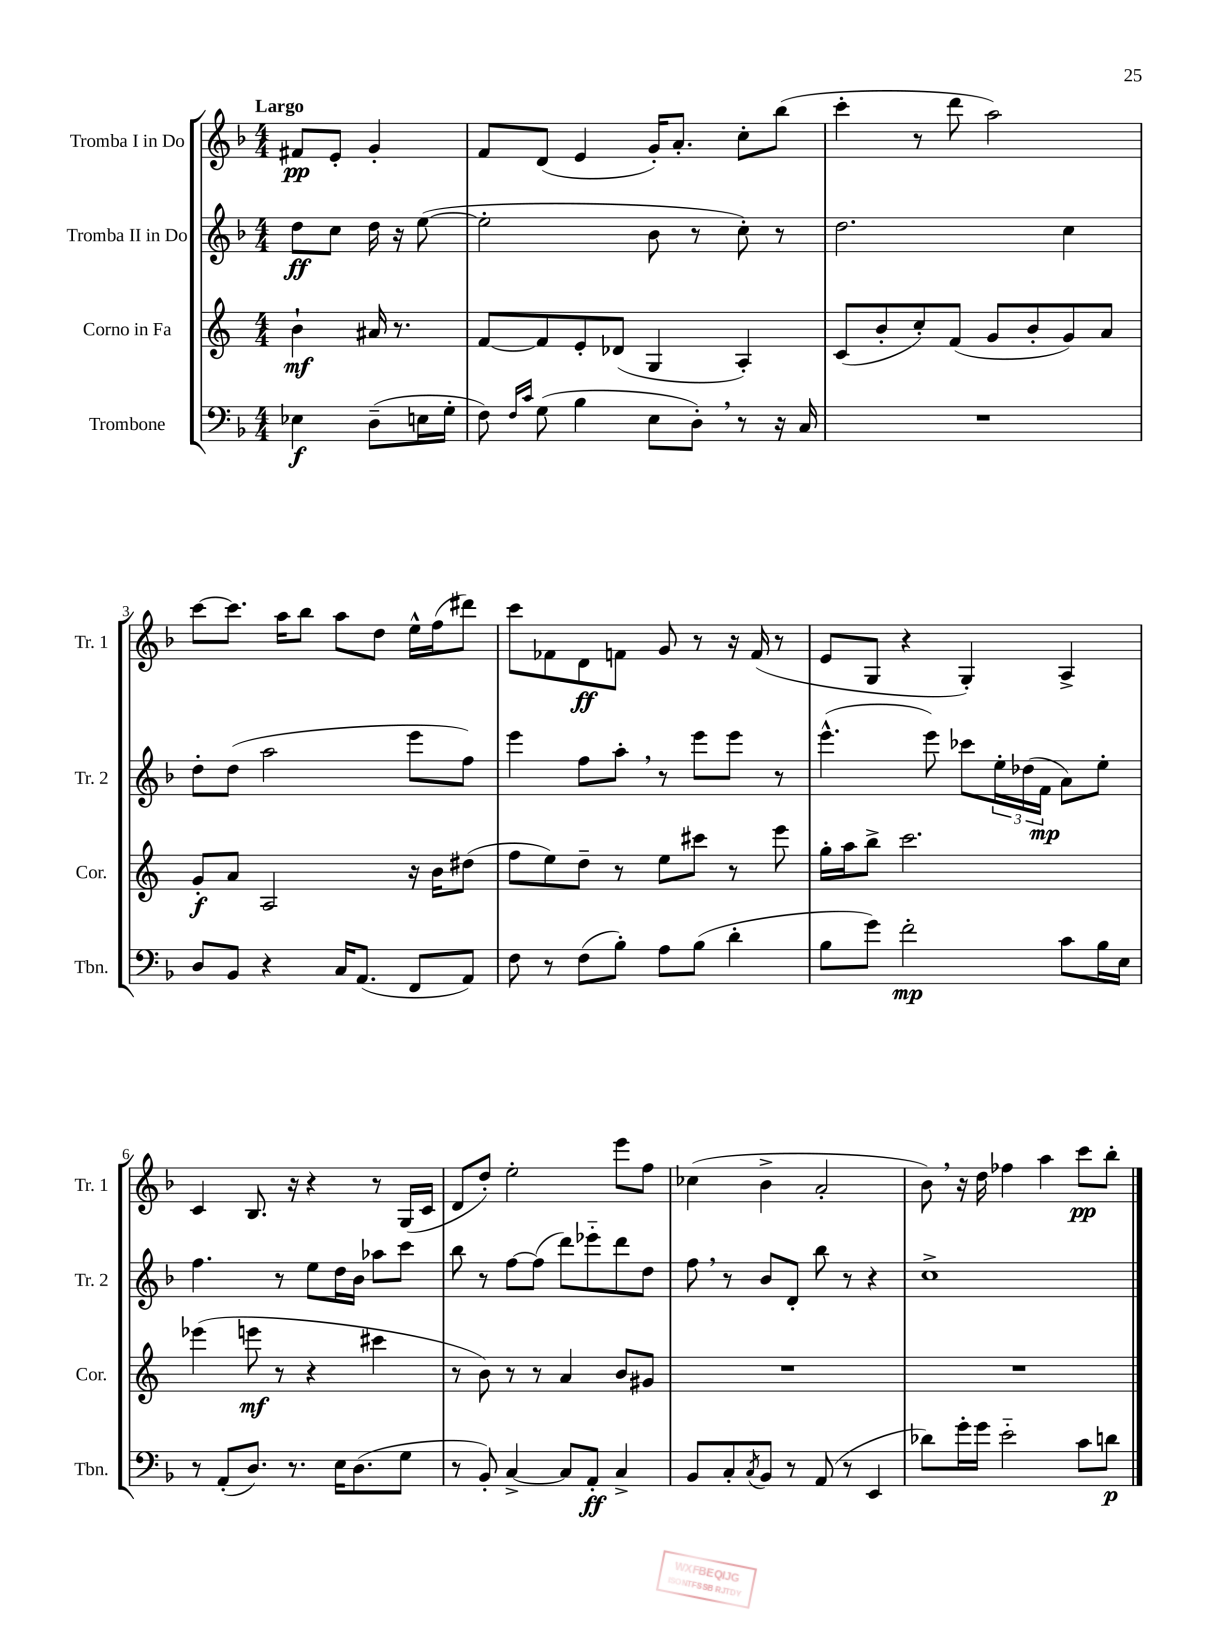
<<
\new StaffGroup <<
\new Staff = "s0" \with { instrumentName = "Tromba I in Do" shortInstrumentName = "Tr. 1" } {
    \clef treble \key f \major \numericTimeSignature \time 4/4 \partial 2 \tempo "Largo"
    fis'8\pp e'8-. g'4-. |
    f'8 d'8( e'4 g'16-.) a'8.-. c''8-. bes''8( |
    c'''4-. r8 d'''8 a''2) |
    c'''8~ c'''8. a''16 bes''8 a''8 d''8 e''16-^ f''16( dis'''8) |
    c'''8 fes'8 d'8\ff f'8 g'8 r8 r16 f'16( r8 |
    e'8 g8 r4 g4-.) a4-> |
    c'4 bes8. r16 r4 r8 g16( c'16 |
    d'8 d''8-.) e''2-. e'''8 f''8 |
    ces''4( bes'4-> a'2-. |
    bes'8) \breathe r16 d''16 fes''4 a''4 c'''8\pp bes''8-. \bar "|." |
}
\new Staff = "s1" \with { instrumentName = "Tromba II in Do" shortInstrumentName = "Tr. 2" } {
    \clef treble \key f \major \numericTimeSignature \time 4/4 \partial 2
    d''8\ff c''8 d''16 r16 e''8~( |
    e''2-. bes'8 r8 c''8-.) r8 |
    d''2. c''4 |
    d''8-. d''8( a''2 e'''8 f''8) |
    e'''4 f''8 a''8-. \breathe r8 e'''8 e'''8 r8 |
    e'''4.-^( e'''8) ces'''8 \tuplet 3/2 { e''16-. des''16( f'16\mp } a'8) e''8-. |
    f''4. r8 e''8 d''16 bes'16 aes''8 c'''8 |
    bes''8 r8 f''8~ f''8( d'''8) ees'''8-_ d'''8 d''8 |
    f''8 \breathe r8 bes'8 d'8-. bes''8 r8 r4 |
    c''1-> \bar "|." |
}
\new Staff = "s2" \with { instrumentName = "Corno in Fa" shortInstrumentName = "Cor." } {
    \clef treble \key c \major \numericTimeSignature \time 4/4 \partial 2
    b'4-!\mf ais'16 r8. |
    f'8~ f'8 e'8-. des'8( g4 a4-.) |
    c'8( b'8-. c''8-.) f'8( g'8 b'8-. g'8) a'8 |
    g'8-.\f a'8 a2 r16 b'16 dis''8( |
    f''8 e''8) d''8-- r8 e''8 cis'''8 r8 e'''8 |
    g''16-. a''16 b''8-> c'''2. |
    ees'''4( e'''8\mf r8 r4 cis'''4 |
    r8 b'8) r8 r8 a'4 b'8 gis'8 |
    R1 |
    R1 \bar "|." |
}
\new Staff = "s3" \with { instrumentName = "Trombone" shortInstrumentName = "Tbn." } {
    \clef bass \key f \major \numericTimeSignature \time 4/4 \partial 2
    ees4\f d8--( e16 g16-. |
    f8) \grace { f16 c'16 } g8( bes4 e8 d8-.) \breathe r8 r16 c16 |
    R1 |
    d8 bes,8 r4 c16 a,8.( f,8 a,8) |
    f8 r8 f8( bes8-.) a8 bes8( d'4-. |
    bes8 g'8) f'2-.\mp c'8 bes16 e16 |
    r8 a,8-.( d8.) r8. e16 d8.( g8 |
    r8 bes,8-.) c4~-> c8 a,8-.\ff c4-> |
    bes,8 c8-. \acciaccatura { c8 } bes,8 r8 a,8( r8 e,4 |
    des'8) g'16-. g'16 e'2-_ c'8 d'8\p \bar "|." |
}
>>
>>
